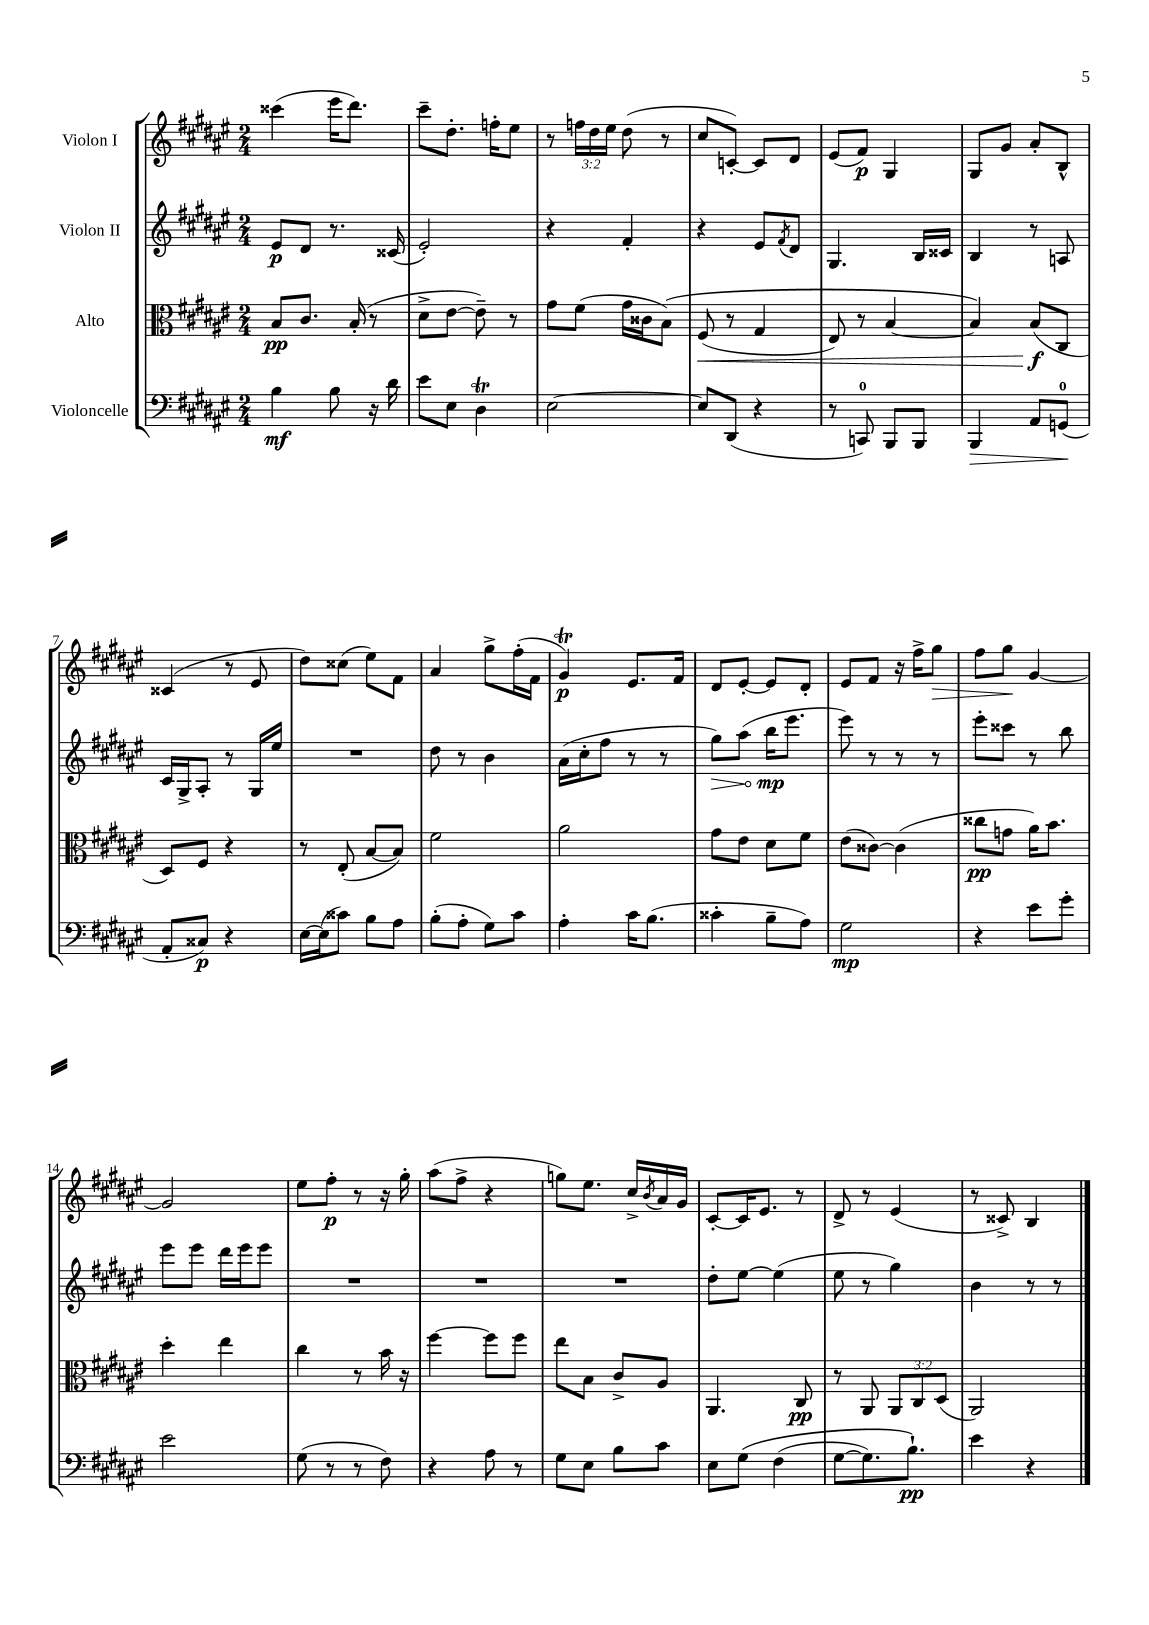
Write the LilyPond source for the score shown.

<<
\new StaffGroup <<
\new Staff = "s0" \with { instrumentName = "Violon I" } {
    \clef treble \key fis \major \numericTimeSignature \time 2/4 \override Staff.TupletNumber.text = #tuplet-number::calc-fraction-text
    cisis'''4( eis'''16 dis'''8.) |
    cis'''8-- dis''8.-. f''16-. eis''8 |
    r8 \tuplet 3/2 { f''16 dis''16 eis''16 } dis''8( r8 |
    cis''8 c'8~-.) c'8 dis'8 |
    eis'8( fis'8\p) gis4 |
    gis8 gis'8 ais'8-. b8-^ |
    cisis'4( r8 eis'8 |
    dis''8) cisis''8( eis''8) fis'8 |
    ais'4 gis''8-> fis''16-.( fis'16 |
    gis'4\trill\p) eis'8. fis'16 |
    dis'8 eis'8~-. eis'8 dis'8-. |
    eis'8 fis'8 r16 fis''16-> gis''8\> |
    fis''8 gis''8\! gis'4~ |
    gis'2 |
    eis''8 fis''8-.\p r8 r16 gis''16-. |
    ais''8( fis''8-> r4 |
    g''8) eis''8. cis''16-> \acciaccatura { b'8 } ais'16 gis'16 |
    cis'8~-. cis'16 eis'8. r8 |
    dis'8-> r8 eis'4( |
    r8 cisis'8->) b4 \bar "|." |
}
\new Staff = "s1" \with { instrumentName = "Violon II" } {
    \clef treble \key fis \major \numericTimeSignature \time 2/4
    eis'8\p dis'8 r8. cisis'16( |
    eis'2-.) |
    r4 fis'4-. |
    r4 eis'8 \acciaccatura { fis'8 } dis'8 |
    gis4. b16 cisis'16 |
    b4 r8 a8 |
    cis'16 gis16-> ais8-. r8 gis16 eis''16 |
    R2 |
    dis''8 r8 b'4 |
    ais'16( cis''16-. fis''8 r8 r8 |
    \once \override Hairpin.circled-tip = ##t gis''8\>) ais''8( b''16\mp\! eis'''8. |
    eis'''8) r8 r8 r8 |
    eis'''8-. cisis'''8 r8 b''8 |
    eis'''8 eis'''8 dis'''16 eis'''16 eis'''8 |
    R2 |
    R2 |
    R2 |
    dis''8-. eis''8~ eis''4( |
    eis''8 r8 gis''4) |
    b'4 r8 r8 \bar "|." |
}
\new Staff = "s2" \with { instrumentName = "Alto" } {
    \clef alto \key fis \major \numericTimeSignature \time 2/4 \override Staff.TupletNumber.text = #tuplet-number::calc-fraction-text
    b8\pp cis'8. b16-.( r8 |
    dis'8-> eis'8~ eis'8--) r8 |
    gis'8 fis'8( gis'16 cisis'16 b8)\( |
    fis8\<( r8 gis4 |
    eis8) r8 b4~ |
    b4\) b8\f\!( cis8 |
    dis8) fis8 r4 |
    r8 eis8-.( b8~ b8) |
    fis'2 |
    ais'2 |
    gis'8 eis'8 dis'8 fis'8 |
    eis'8( cisis'8~) cisis'4( |
    cisis''8\pp g'8 ais'16) b'8. |
    dis''4-. eis''4 |
    cis''4 r8 b'16 r16 |
    fis''4~ fis''8 fis''8 |
    eis''8 b8 cis'8-> ais8 |
    ais,4. cis8\pp |
    r8 ais,8 \tuplet 3/2 { ais,8 cis8 dis8( } |
    ais,2) \bar "|." |
}
\new Staff = "s3" \with { instrumentName = "Violoncelle" } {
    \clef bass \key fis \major \numericTimeSignature \time 2/4
    b4\mf b8 r16 dis'16 |
    eis'8 eis8 dis4\trill |
    eis2~ |
    eis8 dis,8( r4 |
    r8 c,8-0) b,,8 b,,8 |
    b,,4\> ais,8 g,8-0\!( |
    ais,8-. cisis8\p) r4 |
    eis16~ eis16( cisis'8) b8 ais8 |
    b8-.( ais8-. gis8) cis'8 |
    ais4-. cis'16 b8.( |
    cisis'4-. b8-- ais8) |
    gis2\mp |
    r4 eis'8 gis'8-. |
    eis'2 |
    gis8( r8 r8 fis8) |
    r4 ais8 r8 |
    gis8 eis8 b8 cis'8 |
    eis8 gis8\( fis4( |
    gis8~ gis8.) b8.-!\pp\) |
    eis'4 r4 \bar "|." |
}
>>
>>
